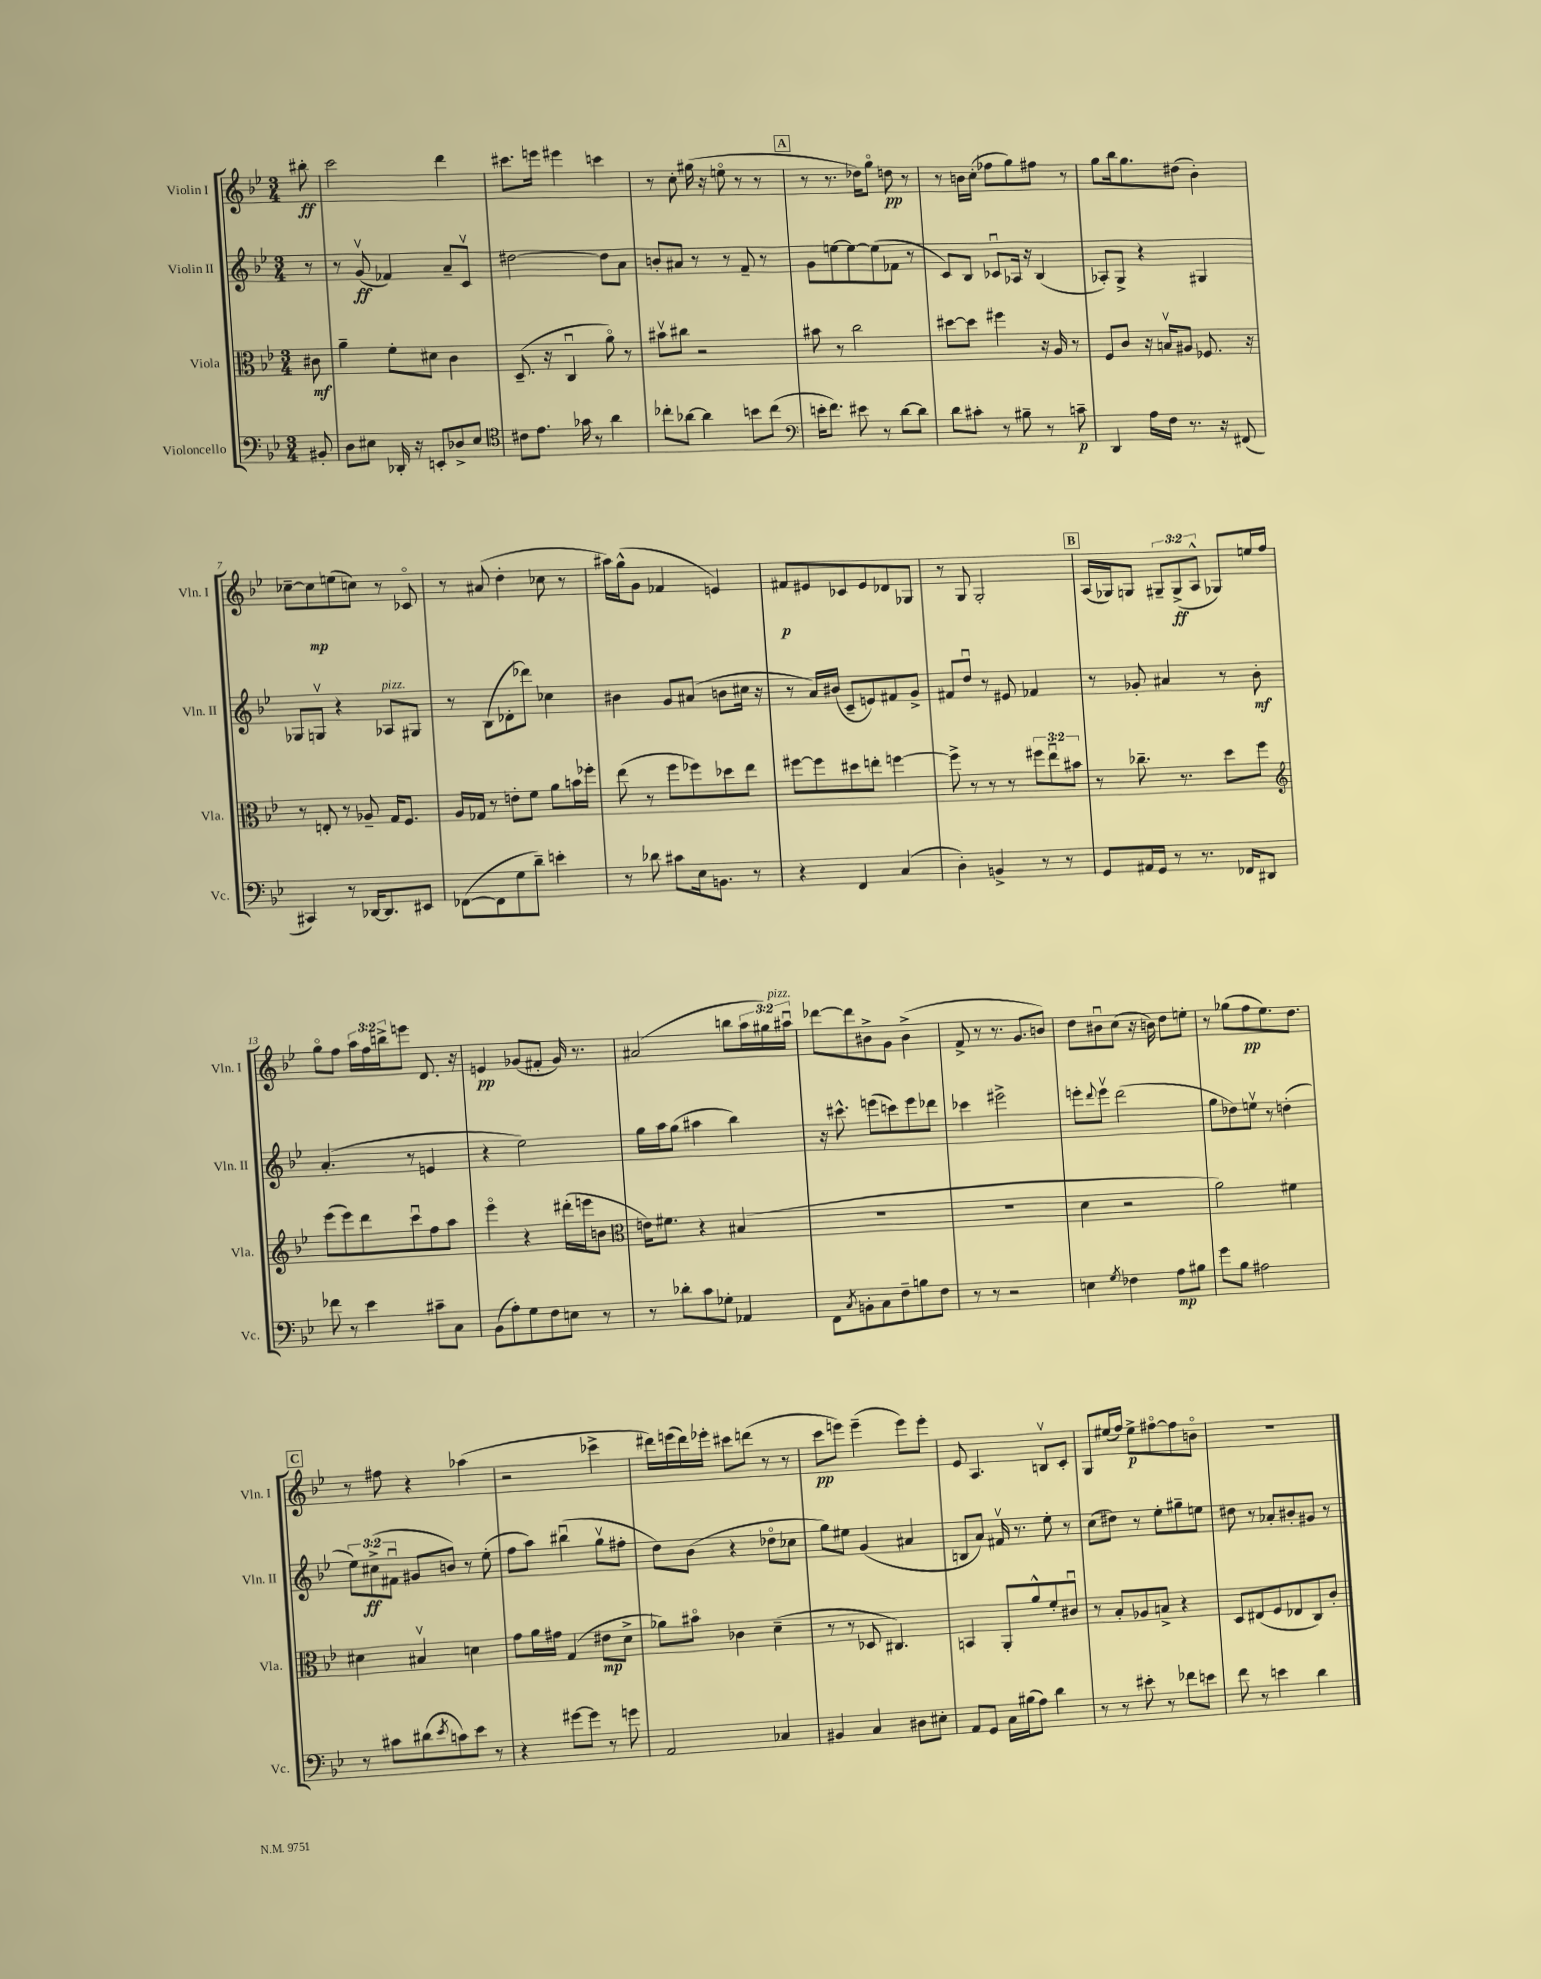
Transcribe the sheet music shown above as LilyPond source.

<<
\new StaffGroup <<
\new Staff = "s0" \with { instrumentName = "Violin I" shortInstrumentName = "Vln. I" } {
    \clef treble \key bes \major \numericTimeSignature \time 3/4 \override Staff.TupletNumber.text = #tuplet-number::calc-fraction-text \partial 8
    bis''8-.\ff |
    c'''2 d'''4 |
    cis'''8. e'''16 eis'''4 c'''4 |
    r8 c''8-. gis''16( r16 e''8\flageolet r8 r8 |
    \mark \markup { \box "A" } r8 r8. des''16) g''8\flageolet d''8\pp r8 |
    r8 b'16 c''16-.( fes''8 g''8) fis''8 r8 |
    g''8 bes''16 g''8. dis''8( bes'4-.) |
    ces''8~-- ces''8\mp e''8( c''8) r8 ces'8\flageolet |
    r8 ais'8( d''4-. ces''8 r8 |
    ais''16) g''16-^( g'8 fes'4 e'4) |
    fis'8\p eis'8 ces'8 eis'8 des'8 ges8 |
    r8 g8 g2-. |
    \mark \markup { \box "B" } a16( ges16) g8 \tuplet 3/2 { gis8-- gis8->\ff( a8-^ } ges8) e''16 f''16 |
    g''8\flageolet f''8 \tuplet 3/2 { a''16 f''16 b''16-> } e'''8 d'8. r16 |
    e'4\pp ges'8( fis'8-. ges'16) r8. |
    ais'2( b''8 \tuplet 3/2 { a''16 gis''16) ais''16\downbow^\markup { \italic "pizz." } } |
    des'''8~ des'''8 bis'8-> g'8 bis'4->( |
    f'8-> r8 r8. g'8. b'8) |
    d''8 bis'8\downbow c''8( r16 b'16) d''8 e''8-. |
    r8 ges''8( f''8\pp ees''8.) d''8. |
    \mark \markup { \box "C" } r8 fis''8 r4 aes''4( |
    r2 ces'''4-> |
    dis'''16) e'''16( dis'''16) ees'''16-. cis'''8 d'''8( r8 r8 |
    c'''8\pp e'''8) e'''4--( e'''8) e'''8-. |
    ees'8 a4. b8\upbow c'8-. |
    g8 eis''16( f''16) eis''8->\p fis''8~\flageolet fis''8 b'8\flageolet |
    R2. \bar "|." |
}
\new Staff = "s1" \with { instrumentName = "Violin II" shortInstrumentName = "Vln. II" } {
    \clef treble \key bes \major \numericTimeSignature \time 3/4 \override Staff.TupletNumber.text = #tuplet-number::calc-fraction-text \partial 8
    r8 |
    r8 g'8\upbow\ff( fes'4) a'8-- c'8\upbow |
    dis''2~ dis''8 a'8 |
    b'8-. ais'8 r8 r8 f'8-- r8 |
    \mark \markup { \box "A" } g'8 e''8~ e''8~ e''8( fes'8 r8 |
    c'8) bes8 ces'8\downbow aes16 r16 bes4( |
    aes8-.) g8-> r4 gis4 |
    ges8 g8\upbow r4 aes8^\markup { \italic "pizz." } gis8 |
    r8 bes8( des'8-. des'''8) ces''4 |
    bis'4 g'8 ais'8( b'8 cis''16 r16 |
    r8 a'16) bis'16( c'8-- e'8) fis'8 g'8-> |
    fis'8 d''8\downbow r8 eis'8 fes'4 |
    \mark \markup { \box "B" } r8 ges'8-. ais'4 r8 bes'8-.\mf |
    a'4.-.( r8 e'4 |
    r4 ees''2) |
    g''16 a''16 g''8( ais''4 bes''4) |
    r16 cis'''8.-^ e'''8( c'''8) e'''8 des'''8 |
    ces'''4 eis'''2-> |
    e'''8-. \appoggiatura { d'''8 } e'''8\upbow d'''2( |
    g''8 des''8) e''8\upbow r8 d''4-.( |
    \mark \markup { \box "C" } \tuplet 3/2 { ees''8) cis''8->\ff( fis'8\downbow } gis'8 b'8) r8 ees''8-.( |
    f''8 a''8) bis''4\downbow( g''8\upbow fis''8-. |
    d''8) bes'8( r4 des''8\flageolet ces''8 |
    g''8) eis''8 g'4( ais'4 |
    b8 a'8) fis'16\upbow r8. ees''8-. r8 |
    c''8( dis''8) r8 ees''8-. gis''8-- e''8 |
    dis''8 r8 aes'8-. bis'8-. gis'8 r8 \bar "|." |
}
\new Staff = "s2" \with { instrumentName = "Viola" shortInstrumentName = "Vla." } {
    \clef alto \key bes \major \numericTimeSignature \time 3/4 \override Staff.TupletNumber.text = #tuplet-number::calc-fraction-text \partial 8
    cis'8\mf |
    a'4-- f'8-. dis'8 c'4 |
    d8.--( r16 c4\downbow a'8\flageolet) r8 |
    bis'8\upbow cis''8 r2 |
    \mark \markup { \box "A" } bis'8 r8 c''2 |
    dis''8~ dis''8 fis''4 r16 a16 r8 |
    f8 c'8 r16 b16\upbow ais8 fes8. r16 |
    r8 e8-. r8 aes8-- g16 f8. |
    a16 ges16 r8 e'8-. f'8 a'8 b'16 fes''16-. |
    ees''8( r8 f''8 fes''8) des''8 ees''8 |
    fis''8~ fis''8 dis''8 e''8-. f''4~ |
    f''8-> r8 r8 r8 \tuplet 3/2 { fis''8 ees''8\downbow bis'8 } |
    \mark \markup { \box "B" } r8 ces''8.-- r8. d''8 f''8 |
    \clef treble ees'''8( ees'''8) d'''8 c'''8\downbow f''8 a''8 |
    ees'''4\flageolet r4 dis'''16-.( e'''16 b'8 |
    \clef alto e'16) fis'8. r4 bis4( |
    R2. |
    R2. |
    d'4 r2 |
    a'2) fis'4 |
    \mark \markup { \box "C" } dis'4 bis4\upbow d'4 |
    g'8 a'16 gis'16 g4( eis'8\mp d'8-> |
    aes'8) bis'8\flageolet ces'4 d'4--( |
    r8 r8 des8 cis4.) |
    b,4 a,8-. a'8-^ f'8-. cis'8\downbow |
    r8 bes8-. aes8 b8-> r4 |
    d8 eis8( f8 ees8 c8) c'8-. \bar "|." |
}
\new Staff = "s3" \with { instrumentName = "Violoncello" shortInstrumentName = "Vc." } {
    \clef bass \key bes \major \numericTimeSignature \time 3/4 \partial 8
    bis,8-. |
    d8 eis8 des,16-. r16 e,8-. des8-> eis8 |
    \clef tenor cis'8 ees'8. ges'16 r8 a'4 |
    ces''8-. aes'8~ aes'4 b'8 ces''8( |
    \mark \markup { \box "A" } \clef bass e'16-. f'8.) eis'8 r8 d'8~ d'8 |
    d'8 cis'8-. r8 bis8-- r8 c'8--\p |
    d,4 a16 f16 r8. r16 fis,8( |
    cis,4) r8 des,16~ des,8. eis,8 |
    fes,8~( fes,8 g8 d'8--) e'4-. |
    r8 des'8 cis'8 ees16 b,8. r8 |
    r4 f,4 c4( |
    d4-.) b,4-> r8 r8 |
    \mark \markup { \box "B" } g,8 ais,16 g,16 r8 r8. fes,16 dis,8 |
    fes'8 r8 ees'4 cis'8-- c8 |
    bes,8( a8-.) g8 f8 e8 r8 |
    r8 des'8-. c'8 ges8-. aes,4 |
    f,8 \acciaccatura { c8 } b,8-. c8 f8-- b8 f8 |
    r8 r8 r2 |
    e4 \acciaccatura { g8 } fes4 a8\mp bis8 |
    g'8 bes8 ais2 |
    \mark \markup { \box "C" } r8 cis'8 dis'8( \acciaccatura { ees'8 } c'8) ees'8 r8 |
    r4 gis'8~ gis'8 r8 g'8 |
    a,2 ces4 |
    bis,4 c4 dis8 eis8-. |
    a,8 g,8 c16 bis16( a8) d'4 |
    r8 r8 eis'8-. r8 fes'8 e'8 |
    f'8 r8 e'4 d'4 \bar "|." |
}
>>
>>
